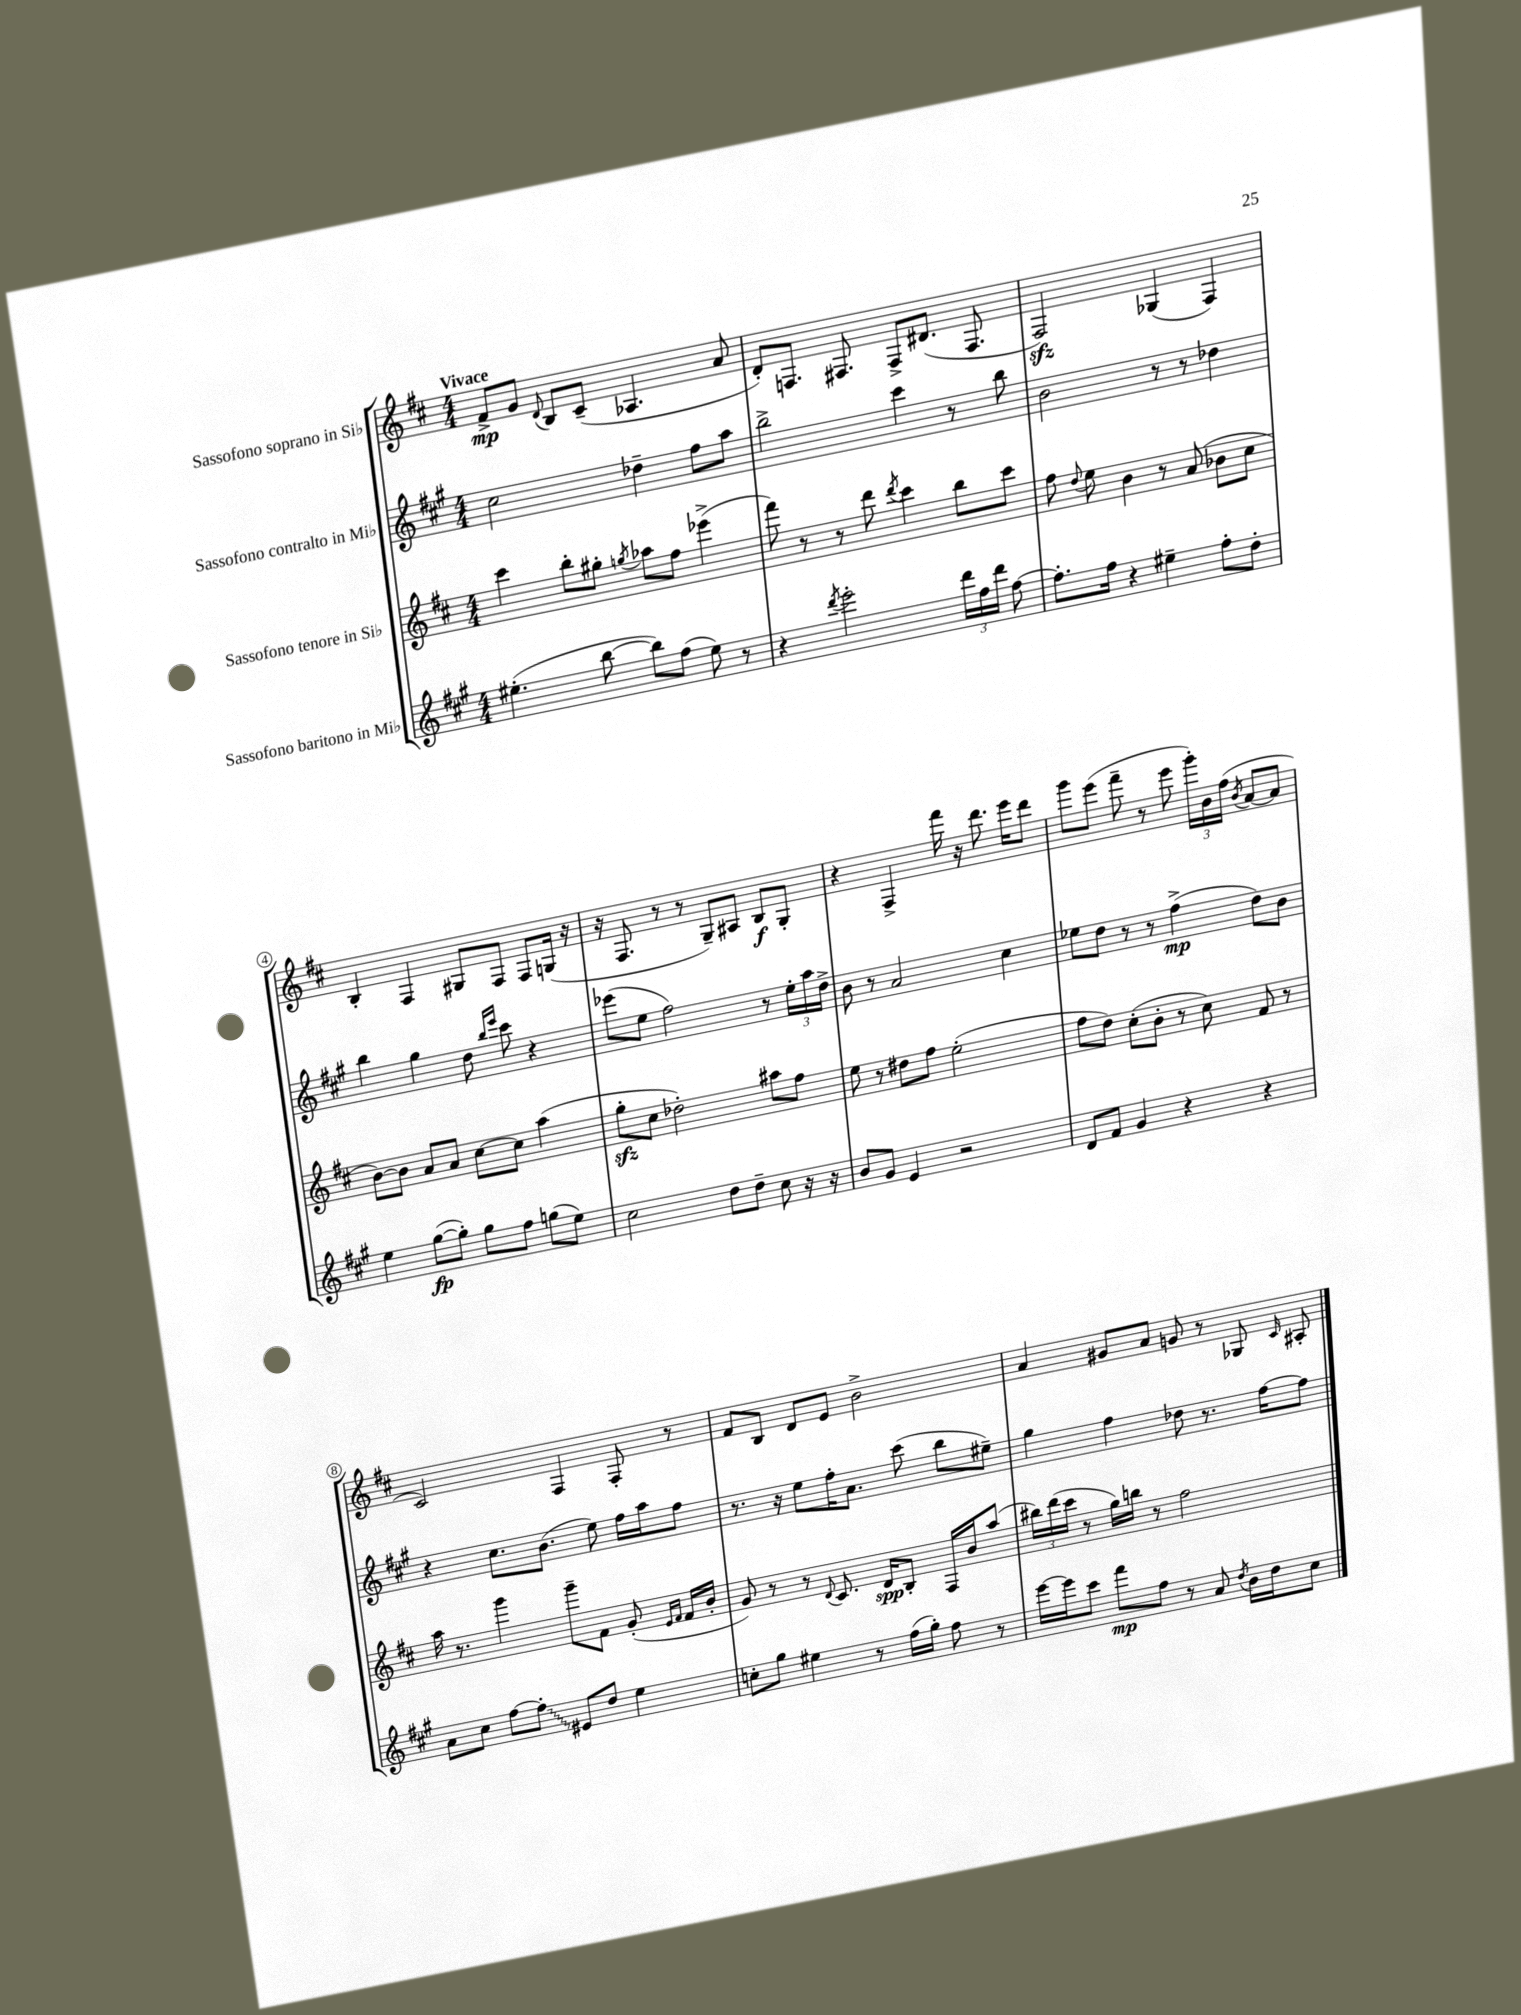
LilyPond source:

<<
\new StaffGroup <<
\new Staff = "s0" \with { instrumentName = "Sassofono soprano in Sib" } {
    \clef treble \key d \major \numericTimeSignature \time 4/4 \tempo "Vivace"
    \autoBeamOff fis'8[->\mp g'8] \appoggiatura { d'8 } b8[ cis'8]--( aes4. a'8 |
    d'8[-.) f8.] fis8. fis8[-> dis'8.]( fis8. |
    fis2\sfz) ges4( fis4) |
    b4-. fis4 gis8[ fis8] fis8[ g16]( r16 |
    r16 fis8. r8 r8 g8[--) ais8] b8[\f g8]-. |
    r4 fis4-> fis'''16 r16 d'''8. e'''16[ d'''8] |
    g'''8[ e'''8]( fis'''8-- r8 e'''8 \tuplet 3/2 { g'''16[-.) b'16 fis''16]( } \acciaccatura { b'8 } a'8[~ a'8] |
    cis'2) fis4 fis8-. r8 |
    fis'8[ b8] d'8[ e'8] b'2-> |
    a'4 gis'8[ a'8] g'8 r8 ges8 \grace { cis'16 } ais8-. \bar "|." |
}
\new Staff = "s1" \with { instrumentName = "Sassofono contralto in Mib" } {
    \clef treble \key a \major \numericTimeSignature \time 4/4
    \autoBeamOff cis''2 des''4-- fis''8[ a''8] |
    b''2-> cis'''4 r8 b''8 |
    b'2 r8 r8 des''4 |
    b''4 gis''4 d''8 \grace { b''16[ e'''16] } cis'''8 r4 |
    ees'''8[( e''8] fis''2) r8 \tuplet 3/2 { e''16[-. a''16 d''16]-> } |
    b'8 r8 a'2 cis''4 |
    ees''8[ d''8] r8 r8 fis''4->\mp( d''8[) b'8] |
    r4 cis''8.[ b'8.]( e''8) fis''16[ a''16 fis''8] |
    r8. r16 e''8[ fis''16-. a'8.] cis'''8( b''8[ eis''8]--) |
    gis''4 fis''4 des''8 r8. fis''16[~ fis''8] \bar "|." |
}
\new Staff = "s2" \with { instrumentName = "Sassofono tenore in Sib" } {
    \clef treble \key d \major \numericTimeSignature \time 4/4
    \autoBeamOff cis'''4 b''8[-. gis''8]-. \acciaccatura { g''8 } aes''8[ fis''8] ees'''4->( |
    fis'''8) r8 r8 d'''8 \acciaccatura { d'''8 } cis'''4 b''8[ cis'''8] |
    fis''8 \appoggiatura { d''8 } e''8 b'4 r8 a'8( bes'8[ cis''8] |
    b'8[~) b'8] a'8[ a'8] cis''8[~ cis''8] a''4( |
    g''8[-.\sfz cis''8] des''2-.) ais''8[ fis''8] |
    e''8 r8 dis''8[ fis''8] e''2-.( |
    fis''8[ d''8]) cis''8[-.( b'8]-. r8 cis''8) fis'8 r8 |
    a''16 r8. g'''4 g'''8[-- fis'8] g'8-.( \grace { e'16[ fis'16] } fis'16[ b'16]-. |
    g'8) r8 r8 \appoggiatura { d'8 } cis'8. d'16[\spp b8]-. fis16[ b'16 a''8]( |
    \tuplet 3/2 { bis''16[) d'''16( cis'''16] } r8 g''16[) b''16] r8 fis''2 \bar "|." |
}
\new Staff = "s3" \with { instrumentName = "Sassofono baritono in Mib" } {
    \clef treble \key a \major \numericTimeSignature \time 4/4
    \autoBeamOff eis''4.-.( b''8~ b''8[) fis''8]( eis''8) r8 |
    r4 \acciaccatura { d'''8 } e'''2-. \tuplet 3/2 { d'''16[ fis''16 d'''16] } fis''8~ |
    fis''8.[-. fis''16] r4 eis''4-- fis''8[-. d''8]-. |
    e''4 gis''8[~\fp( gis''8]-.) gis''8[ fis''8] g''8[( e''8]) |
    cis''2 d''8[ d''8]-- cis''8 r16 r16 |
    b'8[ gis'8] e'4 r2 |
    d'8[ fis'8] gis'4 r4 r4 |
    a'8[ cis''8] fis''8[~ \once \override Glissando.style = #'zigzag fis''8]-.\glissando eis'8[ d''8] e''4 |
    c''8[-. gis''8] eis''4 r8 fis''16[( gis''16]-.) fis''8 r8 |
    e'''16[~ e'''16 cis'''8] fis'''8[\mp fis''8] r8 a'8 \acciaccatura { d''8 } b'16[ d''16 cis''8] \bar "|." |
}
>>
>>
\layout { \context { \Score \override BarNumber.stencil = #(make-stencil-circler 0.1 0.3 ly:text-interface::print) } }
